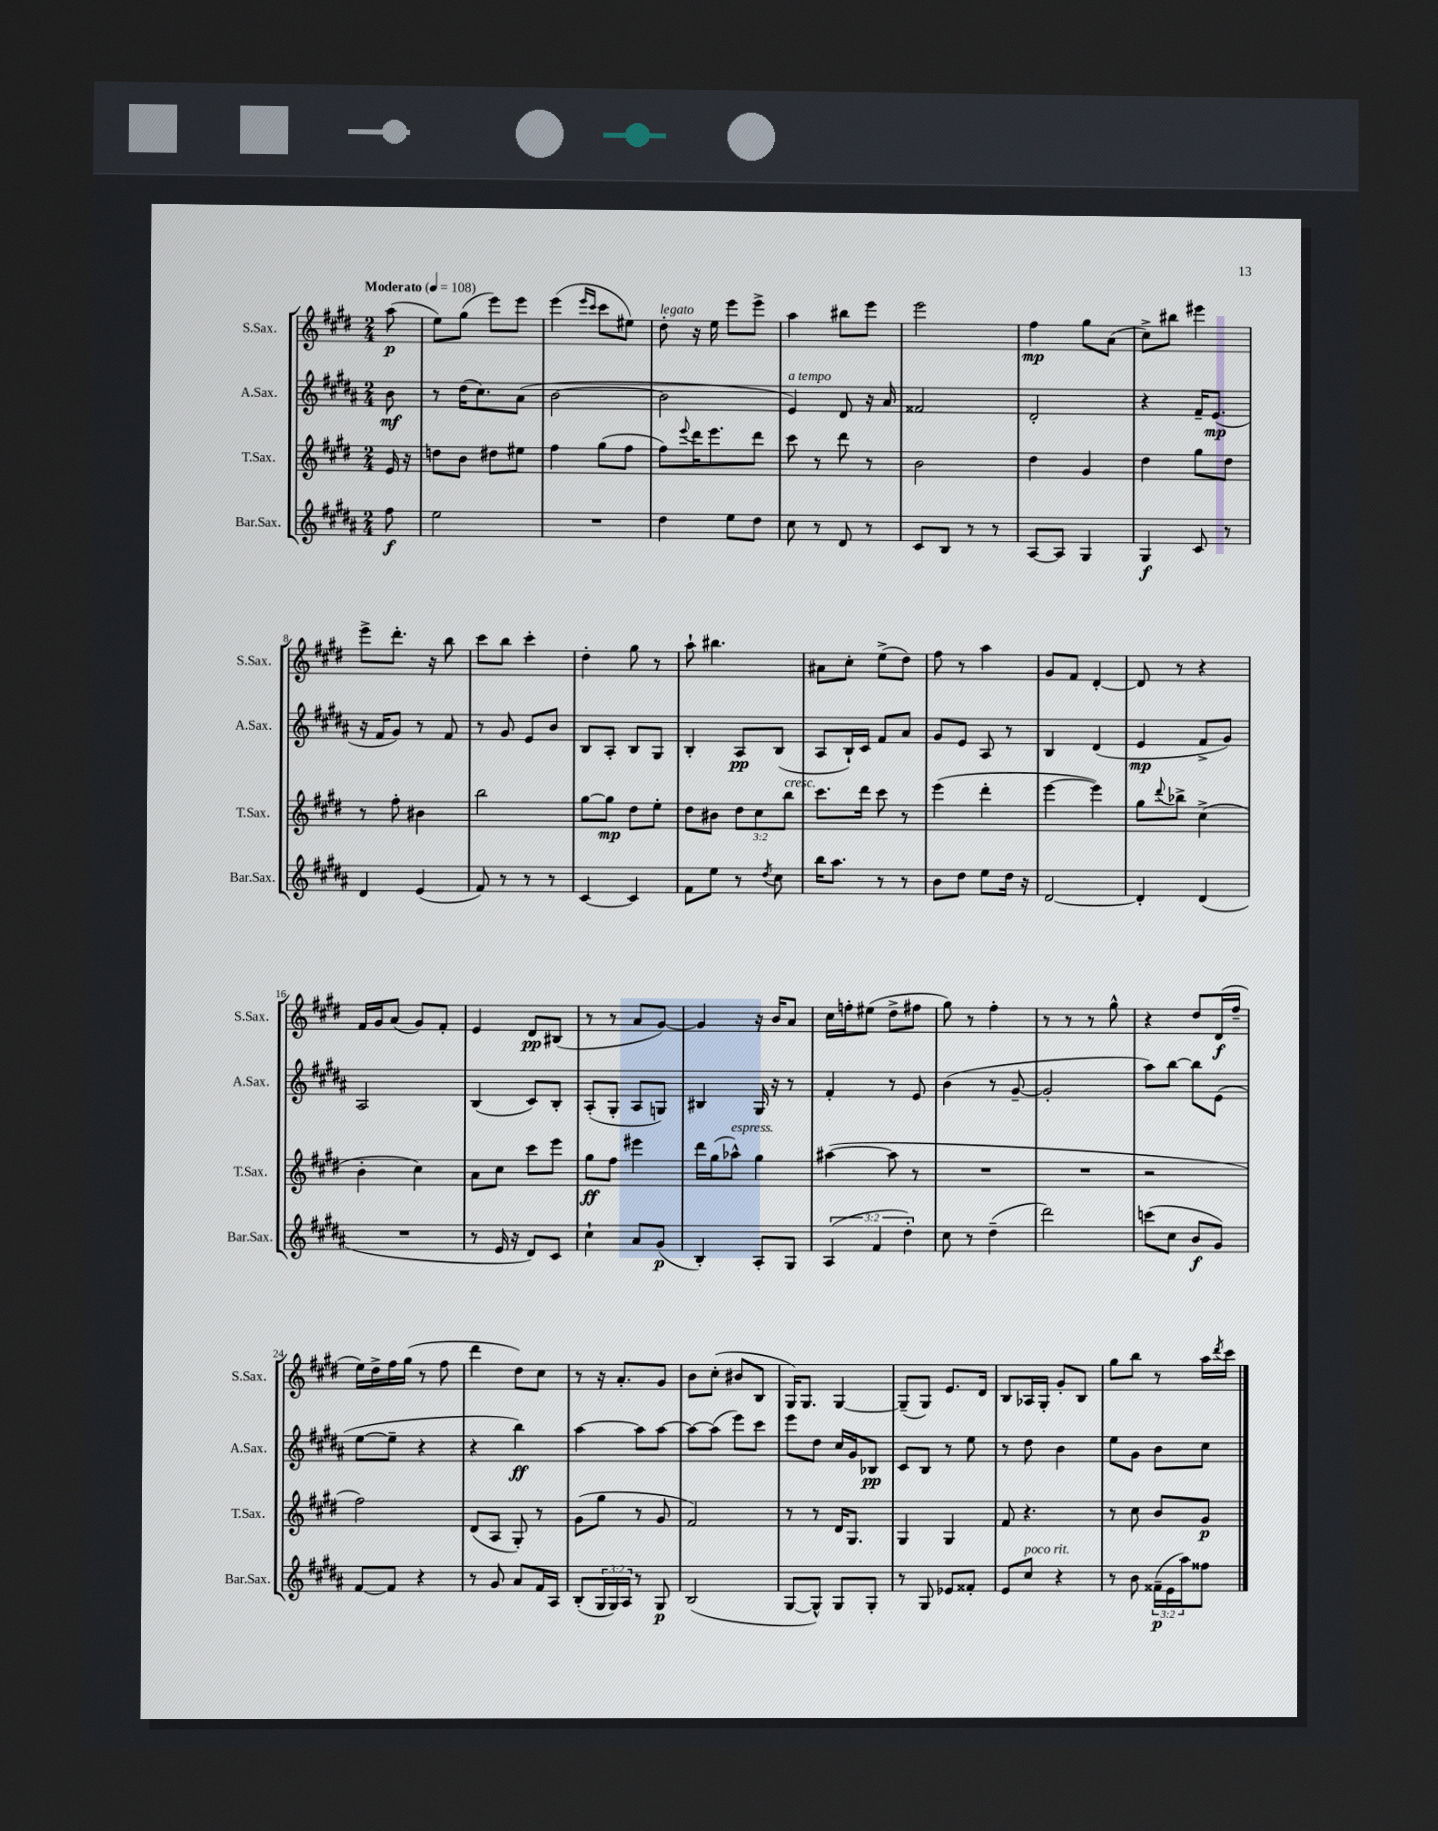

**kern	**dynam	**kern	**dynam	**kern	**dynam	**kern	**dynam
*part4	*part4	*part3	*part3	*part2	*part2	*part1	*part1
*staff4	*staff4	*staff3	*staff3	*staff2	*staff2	*staff1	*staff1
*I"Bar.Sax.	*	*I"T.Sax.	*	*I"A.Sax.	*	*I"S.Sax.	*
*I'Bar.Sax.	*	*I'T.Sax.	*	*I'A.Sax.	*	*I'S.Sax.	*
*clefG2	*	*clefG2	*	*clefG2	*	*clefG2	*
*k[f#c#g#d#a#]	*	*k[f#c#g#d#]	*	*k[f#c#g#d#a#]	*	*k[f#c#g#d#]	*
*M2/4	*	*M2/4	*	*M2/4	*	*M2/4	*
*MM108	*	*MM108	*	*MM108	*	*MM108	*
=	=	=	=	=	=	=	=
!	!	!	!	!	!	!LO:TX:a:B:t=Moderato	!
8ff#\	f	16e/	.	8b\	mf	(8aa\	p
.	.	16r	.	.	.	.	.
=1	=1	=1	=1	=1	=1	=1	=1
2ee\	.	8ddn\L	.	8r	.	8ee\L)	.
.	.	8b\J	.	(16dd#\KL	.	(8gg#\J	.
.	.	.	.	8.cc#\)	.	.	.
.	.	8dd#X\L	.	.	.	8eee\L)	.
.	.	8ee#X\J	.	(8a#\J	.	8eee\J	.
=2	=2	=2	=2	=2	=2	=2	=2
2r	.	4ff#\	.	[2b\	.	(4eee\	.
.	.	.	.	.	.	16qqeee/LL	.
.	.	.	.	.	.	16qqccc#/JJ	.
.	.	(8gg#\L	.	.	.	8ccc#\L	.
.	.	8ff#\J	.	.	.	8ee#X\J)	.
=3	=3	=3	=3	=3	=3	=3	=3
!	!	!	!	!	!	!LO:TX:a:i:t=legato	!
4dd#\	.	8ff#\L)	.	2b\]	.	8dd#'\	.
.	.	8qqeee/	.	.	.	.	.
.	.	16ddd#\K	.	.	.	16r	.
.	.	8.eee\	.	.	.	16ee\	.
8ee\L	.	.	.	.	.	8eee\L	.
8dd#\J	.	8ddd#\J	.	.	.	8eee^\J	.
=4	=4	=4	=4	=4	=4	=4	=4
!	!	!	!	!LO:TX:a:i:t=a tempo	!	!	!
8cc#\	.	8ccc#\	.	4e/)	.	4aa\	.
8r	.	8r	.	.	.	.	.
8d#/	.	8ddd#\	.	8d#/	.	8bb#X\L	.
8r	.	8r	.	16r	.	8eee\J	.
.	.	.	.	16a#/	.	.	.
=5	=5	=5	=5	=5	=5	=5	=5
8c#/L	.	2b\	.	2f##X/	.	2eee\	.
8B/J	.	.	.	.	.	.	.
8r	.	.	.	.	.	.	.
8r	.	.	.	.	.	.	.
=6	=6	=6	=6	=6	=6	=6	=6
[8A#/L	.	4dd#\	.	2d#'/	.	4ff#\	mp
8A#/J]	.	.	.	.	.	.	.
4G#/	.	4g#/	.	.	.	8gg#\L	.
.	.	.	.	.	.	(8a\J	.
=7	=7	=7	=7	=7	=7	=7	=7
4G#/	f	4dd#\	.	4r	.	8cc#^\L)	.
.	.	.	.	.	.	8bb#X\J	.
8c#/	.	8gg#\L	.	16f#~/KL	.	4eee#X\	.
.	.	.	.	(8.e/J	mp	.	.
8r	.	8dd#\J	.	.	.	.	.
!!LO:LB:g=z
=8	=8	=8	=8	=8	=8	=8	=8
4d#/	.	8r	.	16r	.	8eee^\L	.
.	.	.	.	16f#/KL	.	.	.
.	.	8ff#'\	.	8g#/J)	.	8.ddd#'\J	.
(4e/	.	4b#X\	.	8r	.	.	.
.	.	.	.	.	.	16r	.
.	.	.	.	8f#/	.	8bb\	.
=9	=9	=9	=9	=9	=9	=9	=9
8f#/)	.	2bb\	.	8r	.	8ccc#\L	.
8r	.	.	.	8g#/	.	8bb\J	.
8r	.	.	.	8e/L	.	4ccc#'\	.
8r	.	.	.	8b/J	.	.	.
=10	=10	=10	=10	=10	=10	=10	=10
[4c#/	.	[8gg#\L	.	8B/L	.	4dd#'\	.
.	.	8gg#\J]	mp	8A#'/J	.	.	.
4c#/]	.	8dd#\L	.	8B/L	.	8gg#\	.
.	.	8ee'\J	.	8G#/J	.	8r	.
=11	=11	=11	=11	=11	=11	=11	=11
8f#\L	.	8dd#\L	.	4B'/	.	8aa`\	.
8ee\J	.	8b#X\J	.	.	.	4.bb#X\	.
8r	.	12dd#\L	.	8A#/L	pp	.	.
.	.	12cc#\	.	.	.	.	.
8qdd#/	.	.	.	.	.	.	.
8cc#\	.	.	.	(8B/J	.	.	.
!	!	!LO:TX:a:i:t=cresc.	!	!	!	!	!
.	.	12bb\J	.	.	.	.	.
=12	=12	=12	=12	=12	=12	=12	=12
16bb\KL	.	8.ccc#\L	.	8A#/L	.	8a#X\L	.
8.aa#\J	.	.	.	.	.	.	.
.	.	.	.	16B`/L)	.	8cc#'\J	.
.	.	16ddd#\Jk	.	16c#/JJ	.	.	.
8r	.	8ccc#\	.	8f#/L	.	(8ee^\L	.
8r	.	8r	.	8a#/J	.	8dd#\J)	.
=13	=13	=13	=13	=13	=13	=13	=13
8b\L	.	(4eee\	.	8g#/L	.	8ff#\	.
8dd#\J	.	.	.	8e/J	.	8r	.
8ee\L	.	4ddd#'\	.	8A#/	.	4aa\	.
16dd#\Jk	.	.	.	8r	.	.	.
16r	.	.	.	.	.	.	.
=14	=14	=14	=14	=14	=14	=14	=14
[2d#/	.	[4eee\	.	4B/	.	8g#/L	.
.	.	.	.	.	.	8f#/J	.
.	.	4eee\])	.	(4d#/	.	[4d#'/	.
=15	=15	=15	=15	=15	=15	=15	=15
4d#'/]	.	8gg#\L	.	4e/	mp	8d#/]	.
.	.	8qqddd#/	.	.	.	.	.
.	.	8bb-X^\J	.	.	.	8r	.
(4d#/	.	(4cc#^\	.	8f#^/L	.	4r	.
.	.	.	.	8g#/J)	.	.	.
!!LO:LB:g=z
=16	=16	=16	=16	=16	=16	=16	=16
2r	.	4b'\	.	2A#/	.	16f#/LL	.
.	.	.	.	.	.	16g#/J	.
.	.	.	.	.	.	(8a/J	.
.	.	4cc#\)	.	.	.	8g#/L)	.
.	.	.	.	.	.	8f#'/J	.
=17	=17	=17	=17	=17	=17	=17	=17
8r	.	8a\L	.	(4B/	.	4e/	.
16e/	.	8cc#\J	.	.	.	.	.
16r	.	.	.	.	.	.	.
8d#/L)	.	8ccc#\L	.	8c#/L)	.	8d#/L	pp
8c#/J	.	8eee\J	.	8B'/J	.	(8B#X/J	.
=18	=18	=18	=18	=18	=18	=18	=18
4cc#`\	.	8gg#\L	ff	(8A#'/L	.	8r	.
.	.	8ff#\J	.	8G#'/J	.	8r	.
8a#/L	.	4eee#X\	.	8A#/L	.	8a/L	.
(8g#/J	p	.	.	8Gn/J)	.	[8g#/J)	.
=19	=19	=19	=19	=19	=19	=19	=19
4B'/)	.	16ddd#\LL	.	4B#X/	.	4g#/]	.
.	.	(16gg#\J	.	.	.	.	.
!	!	!LO:TX:a:i:t=espress.	!	!	!	!	!
.	.	8aa-X^^\J)	.	.	.	.	.
8A#'/L	.	4gg#\	.	16G#/	.	16r	.
.	.	.	.	16r	.	16b/KL	.
8G#/J	.	.	.	8r	.	8a/J	.
=20	=20	=20	=20	=20	=20	=20	=20
(6A#/	.	([4aa#X\	.	4f#'/	.	16cc#\LL	.
.	.	.	.	.	.	16ffn'\J	.
.	.	.	.	.	.	(8ee#X\J	.
6f#/	.	.	.	.	.	.	.
.	.	8aa#\]	.	8r	.	8dd#^\L	.
6dd#'\)	.	.	.	.	.	.	.
.	.	8r	.	8e/	.	8ff#X\J	.
=21	=21	=21	=21	=21	=21	=21	=21
8cc#\	.	2r	.	(4b\	.	8gg#\)	.
8r	.	.	.	.	.	8r	.
(4dd#~\	.	.	.	8r	.	4ff#'\	.
.	.	.	.	[8g#~/	.	.	.
=22	=22	=22	=22	=22	=22	=22	=22
2ddd#\)	.	2r	.	2g#'/]	.	8r	.
.	.	.	.	.	.	8r	.
.	.	.	.	.	.	8r	.
.	.	.	.	.	.	8gg#^^\	.
=23	=23	=23	=23	=23	=23	=23	=23
(8cccn\L	.	2r	.	8aa#\L)	.	4r	.
8cc#\J	.	.	.	[8bb\J	.	.	.
8b/L	f	.	.	8bb\L]	.	8dd#/L	.
8g#/J)	.	.	.	(8e\J	.	(16d#/L	f
.	.	.	.	.	.	16ff#~/JJ	.
!!LO:LB:g=z
=24	=24	=24	=24	=24	=24	=24	=24
[8f#/L	.	2ff#\)	.	[8ee\L	.	16ee\LL)	.
.	.	.	.	.	.	16dd#^\	.
8f#/J]	.	.	.	8ee~\J]	.	16ff#\	.
.	.	.	.	.	.	(16gg#\JJ	.
4r	.	.	.	4r	.	8r	.
.	.	.	.	.	.	8ff#\	.
=25	=25	=25	=25	=25	=25	=25	=25
8r	.	(8d#/L	.	4r	.	4ddd#\	.
8g#/	.	8A/J	.	.	.	.	.
8a#/L	.	8G#'/)	.	4bb\)	ff	8dd#\L)	.
16f#/L	.	8r	.	.	.	8cc#\J	.
16A#/JJ	.	.	.	.	.	.	.
=26	=26	=26	=26	=26	=26	=26	=26
(8B'/L	.	(8g#\L	.	[4aa#\	.	8r	.
24G#/L	.	8gg#\J	.	.	.	16r	.
24G#/)	.	.	.	.	.	.	.
.	.	.	.	.	.	8.a'/L	.
24A#/JJ	.	.	.	.	.	.	.
8r	.	8r	.	8aa#\L]	.	.	.
8G#/	p	8g#/	.	[8aa#\J	.	8g#/J	.
=27	=27	=27	=27	=27	=27	=27	=27
(2B/	.	2f#/)	.	8aa#\L_	.	8b\L	.
.	.	.	.	(8aa#\J]	.	(8cc#'\J	.
.	.	.	.	8eee\L)	.	8b#X/L	.
.	.	.	.	8ccc#\J	.	8B/J	.
=28	=28	=28	=28	=28	=28	=28	=28
[8G#/L	.	8r	.	8eee\L	.	16G#/KL)	.
.	.	.	.	.	.	8.G#/J	.
8G#^^/J])	.	8r	.	8dd#\J	.	.	.
8G#/L	.	16d#/KL	.	16cc#/LL	.	[4G#/	.
.	.	8.G#/J	.	16g#/J	.	.	.
8G#'/J	.	.	.	8B-X/J	pp	.	.
=29	=29	=29	=29	=29	=29	=29	=29
8r	.	4G#/	.	8c#/L	.	(8G#~/L]	.
8G#/	.	.	.	8B/J	.	8G#/J)	.
8e-X/L	.	4G#/	.	8r	.	8.e/L	.
8f##X'/J	.	.	.	8ee\	.	.	.
.	.	.	.	.	.	16d#/Jk	.
=30	=30	=30	=30	=30	=30	=30	=30
8e/L	.	8f#/	.	8r	.	8B/L	.
!LO:TX:a:i:t=poco rit.	!	!	!	!	!	!	!
8cc#/J	.	4.r	.	8dd#\	.	16A-X/L	.
.	.	.	.	.	.	16G#'/JJ	.
4r	.	.	.	4b\	.	8g#'/L	.
.	.	.	.	.	.	8B/J	.
=31	=31	=31	=31	=31	=31	=31	=31
8r	.	8r	.	8ee\L	.	8gg#\L	.
8b\	.	8cc#\	.	8g#\J	.	8bb\J	.
(24f##X~\LL	p	8b/L	.	8b\L	.	8r	.
24e\	.	.	.	.	.	.	.
24aa#\J)	.	.	.	.	.	.	.
8ff##X\J	.	8g#/J	p	8cc#\J	.	16aa\LL	.
.	.	.	.	.	.	8qddd#/	.
.	.	.	.	.	.	16ccc#\JJ	.
==	==	==	==	==	==	==	==
*-	*-	*-	*-	*-	*-	*-	*-
